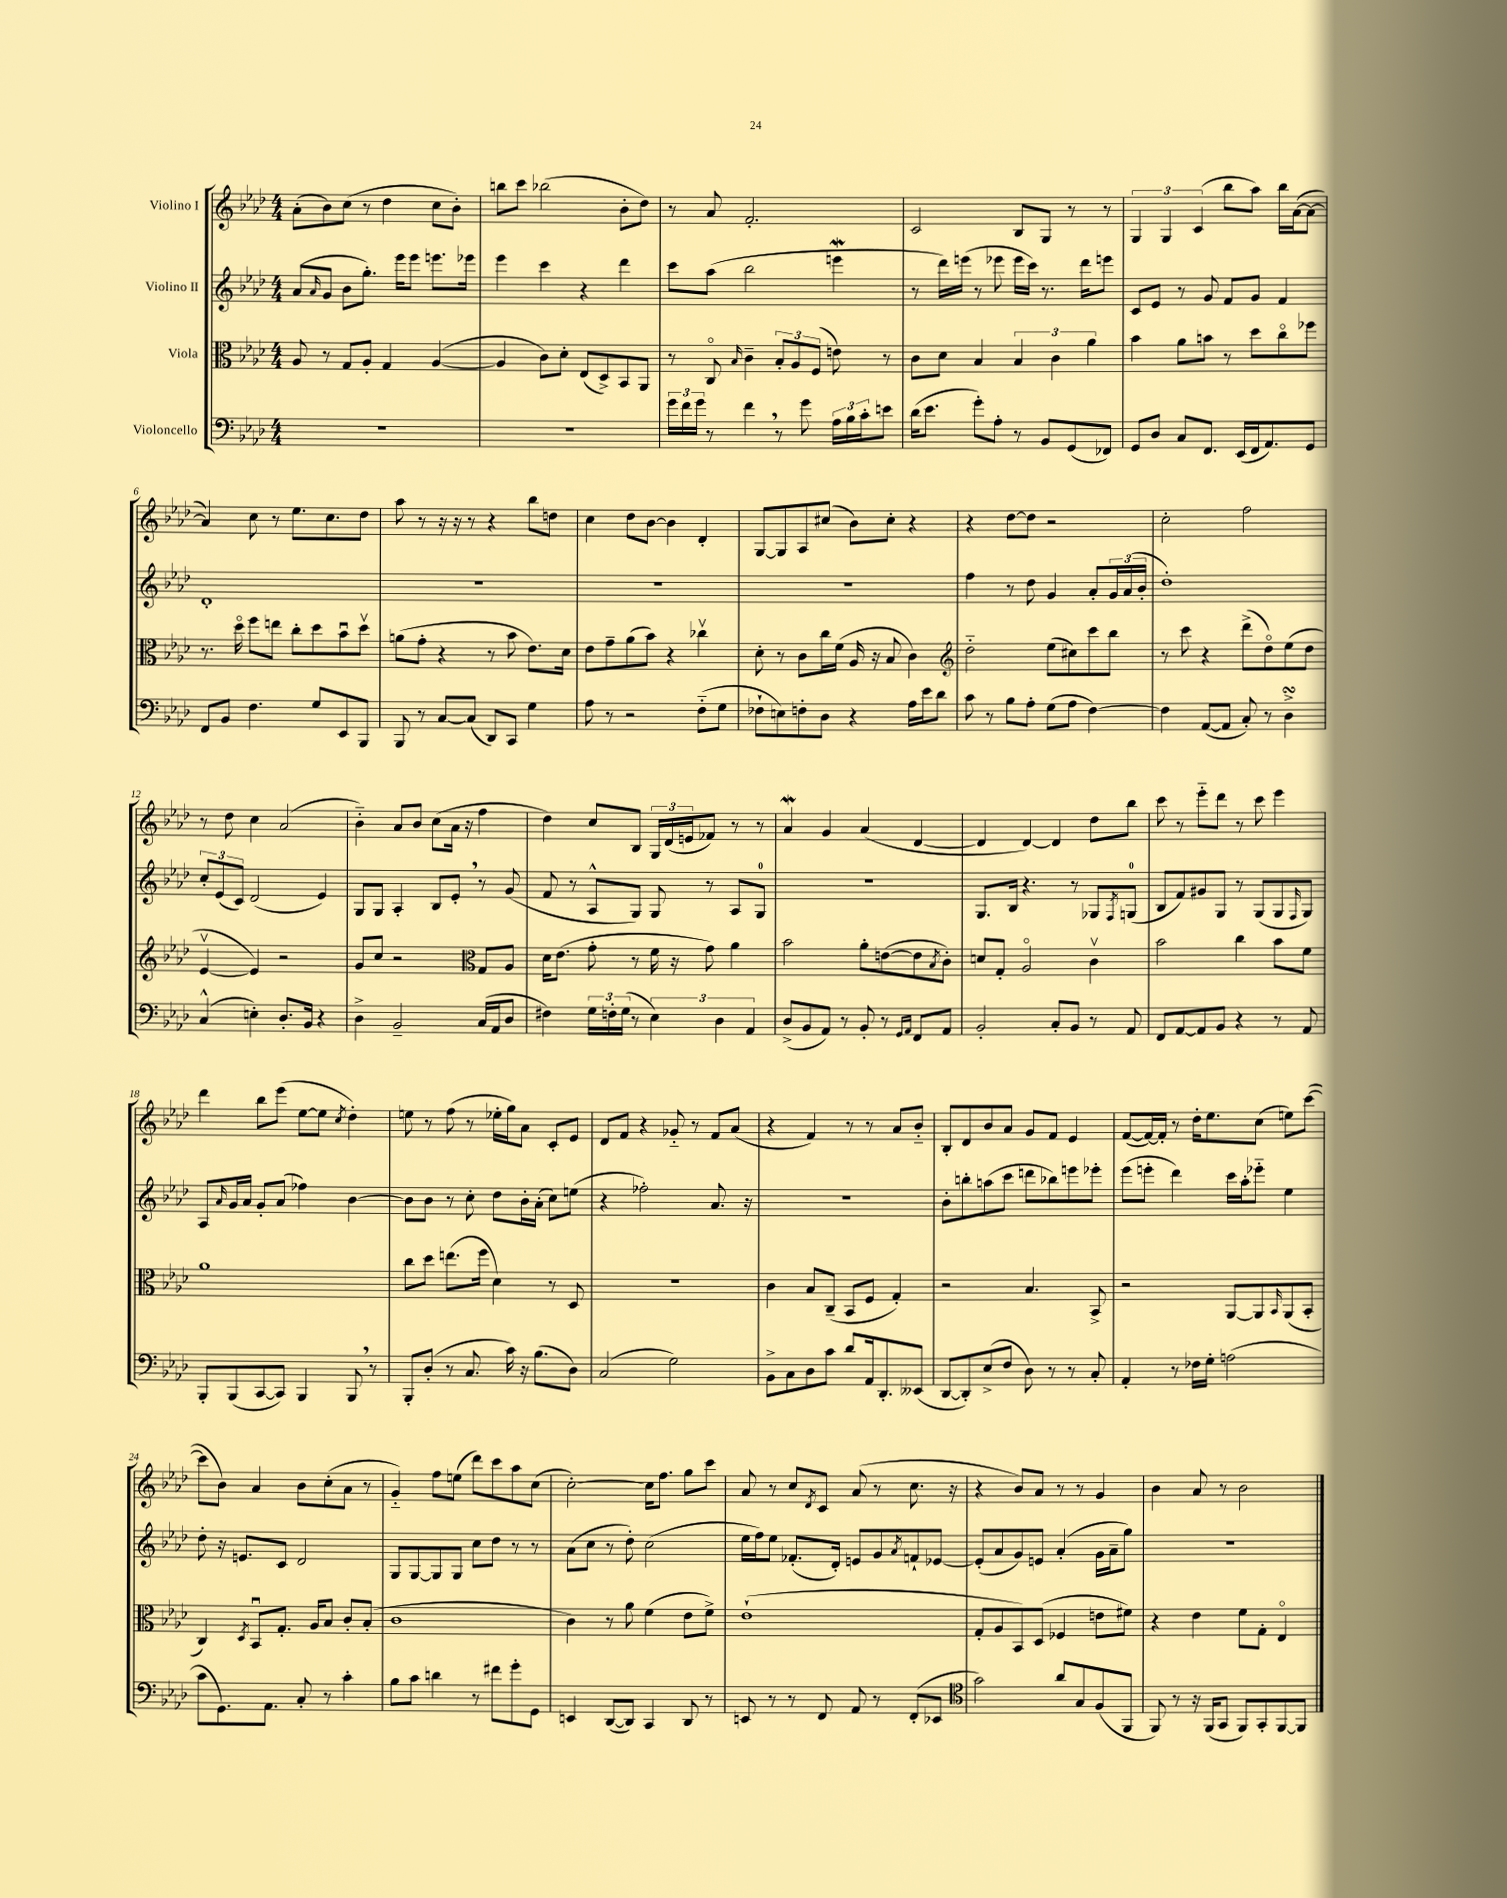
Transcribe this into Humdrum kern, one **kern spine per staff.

**kern	**kern	**kern	**kern
*staff4	*staff3	*staff2	*staff1
*clefF4	*clefC3	*clefG2	*clefG2
*k[b-e-a-d-]	*k[b-e-a-d-]	*k[b-e-a-d-]	*k[b-e-a-d-]
*M4/4	*M4/4	*M4/4	*M4/4
1r	8A-	(8a-	(8a-'
.	.	16qqa-	.
.	8r	8g	8b-)
.	8G	8b-	(8cc
.	8A-'	8.gg')	8r
.	4G	.	4dd-
.	.	16eee-	.
.	.	8eee-	.
.	([4A-	8.eee	8cc
.	.	.	8b-')
.	.	16eee-	.
=	=	=	=
1r	4A-]	4eee-	8bb
.	.	.	8ccc
.	8c)	4ccc	(2bb-
.	8d-'	.	.
.	(8E-	4r	.
.	8D-^)	.	.
.	8BB-	4ddd-	8b-'
.	8AA-	.	8dd-)
=	=	=	=
24g	8r	8ccc	8r
24f	.	.	.
24g	.	.	.
8r	8Co	(8aa-	8a-
.	16qqB-	.	.
4f	4c~	2bb-	2.f'
8r	12B-'	.	.
.	12A-	.	.
8g	.	.	.
.	(12F	.	.
24A-	8e)	4eee	.
24B-	.	.	.
24c'	.	.	.
8e	8r	.	.
=	=	=	=
(16d-	8c	8r	2c
8.e-	.	.	.
.	8d-	16ddd-)	.
.	.	(16eee	.
8g')	4B-	8r	.
8A-'	.	8eee-	.
8r	6B-	16eee-	8B-
.	.	16ccc)	.
8BB-	.	8.r	8G
.	6c	.	.
(8GG	.	.	8r
.	.	16ddd-	.
.	6a-	.	.
8FF-)	.	8eee	8r
=	=	=	=
8GG	4b-	8c	6G
8D-	.	8e-	.
.	.	.	6G
8C	8a-	8r	.
.	.	.	(6c
8.FF	8b	8g	.
.	8r	8f	8bb-
(16EE-	.	.	.
16FF	8dd-	8g	8aa-)
8.AA-)	.	.	.
.	8cco	4f	16bb-
.	.	.	([16a-
8GG	8ff-	.	8a-_
=	=	=	=
8FF	8.r	1d-'	4a-])
8BB-	.	.	.
.	16dd-o	.	.
4.F	8ff	.	8cc
.	8ee	.	8r
.	8cc'	.	8.ee-
8G	8dd-	.	.
.	.	.	8.cc
8EE-	8b-u	.	.
8BBB-	8dd-v	.	8dd-
=	=	=	=
8BBB-	(8a	1r	8aa-
8r	8g'	.	8r
[8C	4r	.	16r
.	.	.	16r
(8C]	.	.	8r
8DD-)	8r	.	4r
8CC	8b-	.	.
4G	8.e-)	.	8bb-
.	.	.	8dd
.	16d-	.	.
=	=	=	=
8A-	8e-	1r	4cc
8r	8g~	.	.
2r	(8a-	.	8dd-
.	8b-)	.	[8b-
.	4r	.	4b-]
(8F'~	4cc-v	.	4d-'
8G	.	.	.
=	=	=	=
8F-`	8d-'	1r	[8G
8E)	8r	.	8G]
8F'	8c	.	8A-
8D-	16cc	.	(8cc#
.	(16f	.	.
4r	16A-	.	8b-)
.	16r	.	.
.	8B-	.	8cc#'
16A-	4c)	.	4r
16e-	.	.	.
8d-	.	.	.
=	=	=	=
*	*clefG2	*	*
8c	2dd-'~	4ff	4r
8r	.	.	.
8B-	.	8r	[8dd-
8A-'	.	8dd-	8dd-]
(8G	(8ee-	4g	2r
8A-	8cc#)	.	.
[4F)	8ccc	8a-'	.
.	8bb-	24g	.
.	.	(24a-	.
.	.	24b-'	.
=	=	=	=
4F]	8r	1dd-')	2cc'
.	8ccc	.	.
([8AA-	4r	.	.
8AA-]	.	.	.
8C')	(8ddd-^	.	2ff
8r	8dd-o)	.	.
4D-^	(8ee-	.	.
.	8dd-	.	.
=	=	=	=
(4C^^	[4e-v	12cc'	8r
.	.	(12e-	.
.	.	.	8dd-
.	.	12c)	.
4E')	4e-])	(2d-	4cc
8.D-'	2r	.	(2a-
16BB-	.	.	.
4r	.	4e-)	.
=	=	=	=
4D-^	8g	8G	4b-'~)
.	8cc	8G	.
2BB-~	2r	4A-'	8a-
.	.	.	8b-
.	.	8B-	(8cc
.	.	8e-'	16a-
.	.	.	16r
*	*clefC3	*	*
(16C	8G	8r	4ff
16AA-	.	.	.
8D-	8A-	(8g	.
=	=	=	=
4F#)	16d-	8f	4dd-)
.	(8.e-	.	.
.	.	8r	.
24G	8g'	8A-^^	8cc
24F'	.	.	.
(24G	.	.	.
8r	8r	8G)	8B-
6E-)	16f	8G	24G
.	.	.	(24d-
.	16r	.	.
.	.	.	24e
.	8g)	8r	8f-)
6D-	.	.	.
.	4a-	8A-	8r
6AA-	.	.	.
.	.	8G	8r
=	=	=	=
(8D-^	2b-	1r	4a-
8BB-	.	.	.
8AA-)	.	.	4g
8r	.	.	.
8BB-'	8a-'	.	(4a-
8r	([8e	.	.
16qqGG	.	.	.
16qqAA-	.	.	.
8FF	8e]	.	[4d-
.	8qB-	.	.
8AA-	8c')	.	.
=	=	=	=
2BB-'	8d	8.G	4d-]
.	8G'	.	.
.	.	16B-	.
.	2A-o	4.r	[4d-)
8C'	.	.	4d-]
8BB-	.	8r	.
8r	4cv	8G-	8dd-
.	.	8qF	.
8AA-	.	(8G	8bb-
=	=	=	=
8FF	2b-	8B-	8ccc
[8AA-	.	8f)	8r
8AA-]	.	8g#	8eee-'~
8BB-	.	8G	8ddd-
4r	4cc	8r	8r
.	.	(8G	8ccc
8r	8b-	8G	4eee-
.	.	16qqF	.
8AA-	8f	8G)	.
=	=	=	=
8BBB-'	1a-	8A-	4ddd-
.	.	16qqa-	.
(8BBB-	.	16g	.
.	.	16a-	.
[8CC	.	8g'	8bb-
8CC])	.	(8a-	(8eee-
4BBB-	.	4ff-)	[8ee-
.	.	.	8ee-]
.	.	.	8qcc
8BBB-	.	[4b-	4dd-')
8r	.	.	.
=	=	=	=
8BBB-'	8cc	8b-]	8ee
(8D-'	8dd-	8b-	8r
8r	(8.ee	8r	(8ff
8.C	.	8cc'	8r
.	16ff	.	.
.	4d-)	8dd-	16ee-'
16c)	.	.	16gg)
16r	.	16b-'	8a-
(8.B-	.	(16a-'	.
.	8r	8cc)	8c'
8D-)	8D-	(8ee	8e-
=	=	=	=
(2C	1r	4r	8d-
.	.	.	8f
.	.	2ff-')	4r
2G)	.	.	8g-'~
.	.	.	8r
.	.	8.a-	8f
.	.	.	(8a-
.	.	16r	.
=	=	=	=
8BB-^	4c	1r	4r
8C	.	.	.
8D-	8B-	.	4f)
8c	(8C~	.	.
8d-	8BB-	.	8r
16AA-	8F	.	8r
8.DD-'	.	.	.
.	4G')	.	8a-
(8EE--	.	.	8b-'~
=	=	=	=
[8DD-	2r	8b-'	8B-'
8DD-'])	.	8bb'	8d-
(8E-^	.	(8aa	8b-
8F	.	8ccc	8a-
8D-)	4.B-	8ddd	8g
8r	.	8bb-)	8f
8r	.	8eee	4e-
8C'	8BB-^	8eee-'	.
=	=	=	=
4AA-'	2r	(8eee-	([8f
.	.	8eee'	16f_)
.	.	.	16f']
8r	.	4ddd-)	8r
16F-	.	.	16dd-'
16G'	.	.	8.ee-
(2A	[8AA-	16ccc	.
.	.	16aa-'	.
.	8AA-]	8eee-'~	(8cc
.	16qqBB-	.	.
.	(8AA-	4ee-	8ee)
.	8BB-'	.	([8ccc
=	=	=	=
8c	4C)	8dd-'	8ccc]
8.GG)	.	16r	8b-)
.	.	8.e	.
.	8qD-	.	.
.	8BB-u	.	4a-
8.AA-	.	.	.
.	8.G'	8c	.
8C'	.	2d-	8b-
.	16A-	.	.
8r	8B-	.	(8cc'
4c'	8c'	.	8a-
.	(8B-'	.	8r
=	=	=	=
8B-	1c	8G	4g'~)
8c	.	[8G	.
4d	.	8G]	8ff
.	.	8G	(8ee
8r	.	8cc	8ddd-)
8f#	.	8dd-	8ccc
8g'	.	8r	8aa-
8GG	.	8r	(8cc
=	=	=	=
4EE	4c)	(8a-	[2cc')
.	.	8cc	.
([8DD-	8r	8r	.
8DD-])	8a-	8dd-')	.
4CC	(4f	(2cc	16cc]
.	.	.	8.ff
8DD-	8e-	.	8gg
8r	8f^)	.	8ccc
=	=	=	=
8EE	(1e-`	16ee-	8a-
.	.	16ff)	.
8r	.	8ee-	8r
8r	.	(8.f-'	8cc
.	.	.	8qd-
8FF	.	.	8c
.	.	16d-')	.
8AA-	.	8e	(8a-
8r	.	8g	8r
.	.	8qa-	.
(8FF'	.	8f`	8.cc
8EE-	.	[8e-	.
.	.	.	16r
=	=	=	=
*clefC4	*	*	*
2g)	8G'	(8e-']	4r
.	8A-	8a-	.
.	8BB-)	8g)	8b-)
.	(8D-	8e	8a-
8a-	4F-	(4a-'	8r
8G	.	.	8r
(8F	8e	16g	4g
.	.	16a-~	.
8FF	8f#)	8gg)	.
=	=	=	=
8FF)	4r	1r	4b-
8r	.	.	.
16r	4e-	.	8a-
(16FF	.	.	.
8GG	.	.	8r
8FF)	8f	.	2b-
8GG'	8G'	.	.
[8FF	4E-o	.	.
8FF]	.	.	.
==	==	==	==
*-	*-	*-	*-
